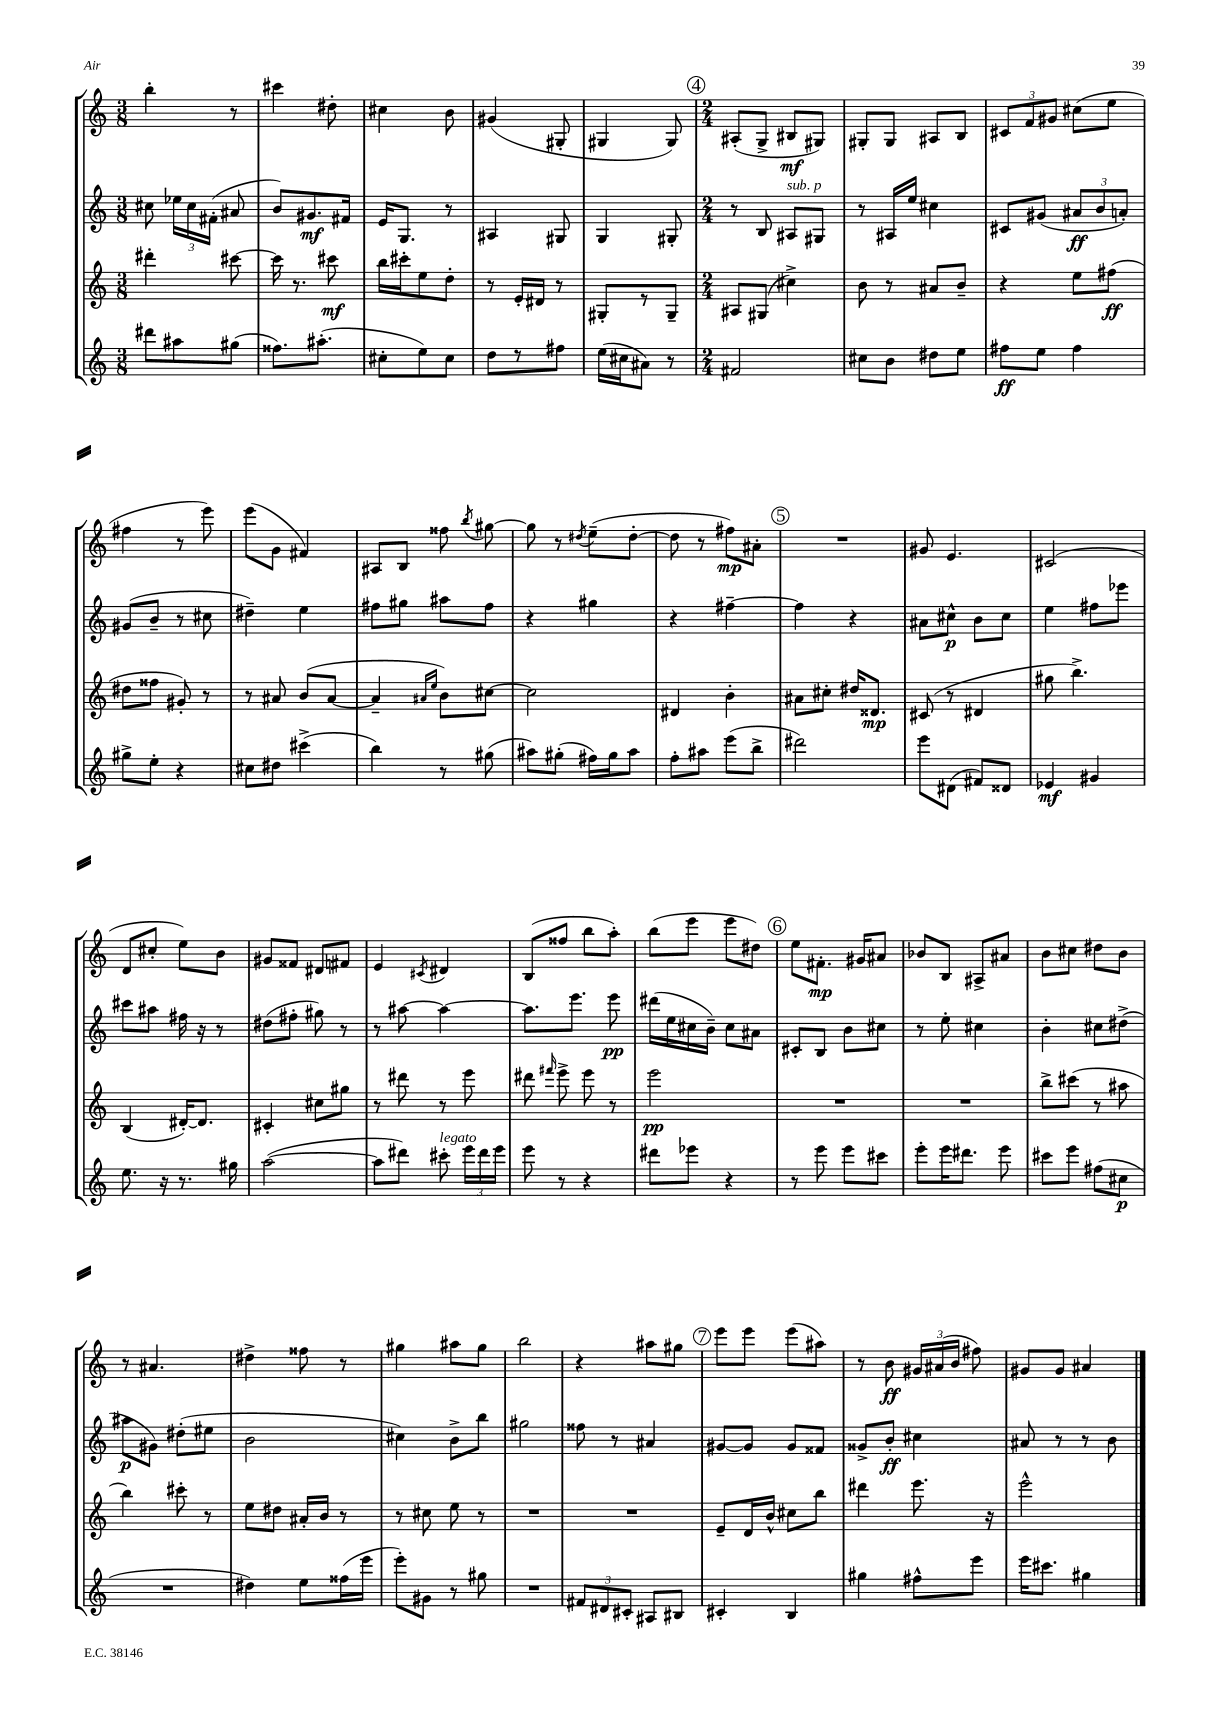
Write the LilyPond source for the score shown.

<<
\new StaffGroup <<
\new Staff = "s0" {
    \clef treble \key c \major \numericTimeSignature \time 3/8
    \autoBeamOff b''4-. r8 |
    cis'''4 dis''8-. |
    cis''4 b'8 |
    gis'4( gis8-. |
    gis4 gis8) |
    \mark \markup { \circle "4" } \numericTimeSignature \time 2/4 ais8[-.( g8]-> bis8[\mf gis8]) |
    gis8[-. gis8] ais8[ b8] |
    \tuplet 3/2 { cis'8[ f'8 gis'8] } cis''8[( e''8] |
    fis''4 r8 e'''8) |
    e'''8[( g'8] fis'4) |
    ais8[ b8] fisis''8 \acciaccatura { b''8 } gis''8~ |
    gis''8 r8 \acciaccatura { dis''8 } e''8[--( dis''8]~-. |
    dis''8 r8 fis''8[\mp) ais'8]-. |
    \mark \markup { \circle "5" } R2 |
    gis'8 e'4. |
    cis'2( |
    d'8[ cis''8]-. e''8[) b'8] |
    gis'8[ fisis'8] dis'8[ fis'8] |
    e'4 \acciaccatura { cis'8 } dis'4 |
    b8[( fisis''8] b''8[ a''8]-.) |
    b''8[( e'''8] e'''8[ dis''8]) |
    \mark \markup { \circle "6" } e''8[ fis'8.]-.\mp gis'16[ ais'8] |
    bes'8[ b8] ais8[-> ais'8] |
    b'8[ cis''8] dis''8[ b'8] |
    r8 ais'4. |
    dis''4-> fisis''8 r8 |
    gis''4 ais''8[ gis''8] |
    b''2 |
    r4 ais''8[ gis''8] |
    \mark \markup { \circle "7" } e'''8[ e'''8] e'''8[( ais''8]) |
    r8 b'8\ff \tuplet 3/2 { gis'16[ ais'16( b'16] } fis''8) |
    gis'8[ gis'8] ais'4 \bar "|." |
}
\new Staff = "s1" {
    \clef treble \key c \major \numericTimeSignature \time 3/8
    \autoBeamOff cis''8 \tuplet 3/2 { ees''16[ cis''16 fis'16]-.( } ais'8 |
    b'8[) gis'8.\mf fis'16] |
    e'16[ g8.] r8 |
    ais4 gis8 |
    g4 gis8-. |
    \mark \markup { \circle "4" } \numericTimeSignature \time 2/4 r8 b8 ais8[^\markup { \italic "sub. p" } gis8] |
    r8 ais16[ e''16] cis''4 |
    cis'8[ gis'8]( \tuplet 3/2 { ais'8[\ff b'8 a'8]-.) } |
    gis'8[( b'8]-- r8 cis''8 |
    dis''4--) e''4 |
    fis''8[ gis''8] ais''8[ fis''8] |
    r4 gis''4 |
    r4 fis''4~-- |
    \mark \markup { \circle "5" } fis''4 r4 |
    ais'8[ cis''8]-^\p b'8[ cis''8] |
    e''4 fis''8[ ees'''8] |
    cis'''8[ ais''8] fis''16 r16 r8 |
    dis''8[( fis''8]-. gis''8) r8 |
    r8 ais''8~ ais''4~ |
    ais''8.[ e'''8.] e'''8\pp |
    dis'''16[( e''16 cis''16 b'16]--) cis''8[ ais'8] |
    \mark \markup { \circle "6" } cis'8[-. b8] b'8[ cis''8] |
    r8 e''8-. cis''4 |
    b'4-. cis''8[ dis''8]->( |
    ais''8[\p gis'8]) dis''8[-.( eis''8] |
    b'2 |
    cis''4) b'8[-> b''8] |
    gis''2 |
    fisis''8 r8 ais'4 |
    \mark \markup { \circle "7" } gis'8[~ gis'8] gis'8[ fisis'8] |
    gisis'8[-> b'8]-.\ff cis''4 |
    ais'8 r8 r8 b'8 \bar "|." |
}
\new Staff = "s2" {
    \clef treble \key c \major \numericTimeSignature \time 3/8
    \autoBeamOff dis'''4-. cis'''8~ |
    cis'''16 r8. cis'''8\mf |
    b''16[ cis'''16-. e''8 d''8]-. |
    r8 e'16[-. dis'16] r8 |
    gis8[-. r8 gis8]-- |
    \mark \markup { \circle "4" } \numericTimeSignature \time 2/4 ais8[ gis8]( cis''4->) |
    b'8 r8 ais'8[ b'8]-- |
    r4 e''8[ fis''8]\ff( |
    dis''8[ fisis''8] gis'8-.) r8 |
    r8 ais'8 b'8[( ais'8]~ |
    ais'4-- \grace { ais'16[ e''16] } b'8[) cis''8]~ |
    cis''2 |
    dis'4 b'4-. |
    \mark \markup { \circle "5" } ais'8[ cis''8]-. dis''16[ disis'8.]\mp |
    cis'8( r8 dis'4 |
    gis''8 b''4.->) |
    b4( dis'16[~-.) dis'8.] |
    cis'4-. cis''8[ gis''8] |
    r8 dis'''8 r8 e'''8 |
    dis'''8 \grace { fis'''16 } e'''8-> e'''8 r8 |
    e'''2\pp |
    \mark \markup { \circle "6" } R2 |
    R2 |
    b''8[-> cis'''8]( r8 ais''8 |
    b''4) cis'''8-. r8 |
    e''8[ dis''8] ais'16[-. b'16] r8 |
    r8 cis''8 e''8 r8 |
    R2 |
    R2 |
    \mark \markup { \circle "7" } e'8[-- d'16 b'16]-^ cis''8[ b''8] |
    dis'''4 e'''8. r16 |
    e'''2-^ \bar "|." |
}
\new Staff = "s3" {
    \clef treble \key c \major \numericTimeSignature \time 3/8
    \autoBeamOff dis'''8[ ais''8 gis''8]( |
    fisis''8.[) ais''8.]-.( |
    cis''8[-. e''8) cis''8] |
    d''8[ r8 fis''8] |
    e''16[( cis''16 ais'8]) r8 |
    \mark \markup { \circle "4" } \numericTimeSignature \time 2/4 fis'2 |
    cis''8[ b'8] dis''8[ e''8] |
    fis''8[\ff e''8] fis''4 |
    gis''8[-> e''8]-. r4 |
    cis''8[ dis''8] cis'''4->( |
    b''4) r8 gis''8( |
    ais''8[) gis''8]-.( fis''16[) gis''16 ais''8] |
    f''8[-. ais''8] e'''8[( b''8]-> |
    \mark \markup { \circle "5" } dis'''2) |
    e'''8[ dis'8]( fis'8[) disis'8] |
    ees'4\mf gis'4 |
    e''8. r16 r8. gis''16 |
    a''2~( |
    a''8[ dis'''8]) cis'''8-.^\markup { \italic "legato" } \tuplet 3/2 { e'''16[ dis'''16 e'''16] } |
    e'''8 r8 r4 |
    dis'''8[ ees'''8] r4 |
    \mark \markup { \circle "6" } r8 e'''8 e'''8[ cis'''8] |
    e'''8[-. e'''16 dis'''8.] e'''8 |
    cis'''8[ e'''8] fis''8[( cis''8]\p |
    R2 |
    dis''4) e''8[ fisis''16( e'''16] |
    e'''8[-.) gis'8] r8 gis''8 |
    R2 |
    \tuplet 3/2 { fis'8[ dis'8 cis'8]-. } ais8[ bis8] |
    \mark \markup { \circle "7" } cis'4-. b4 |
    gis''4 fis''8[-^ e'''8] |
    e'''16[ cis'''8.] gis''4 \bar "|." |
}
>>
>>
\layout { \context { \Score \remove "Bar_number_engraver" } }
